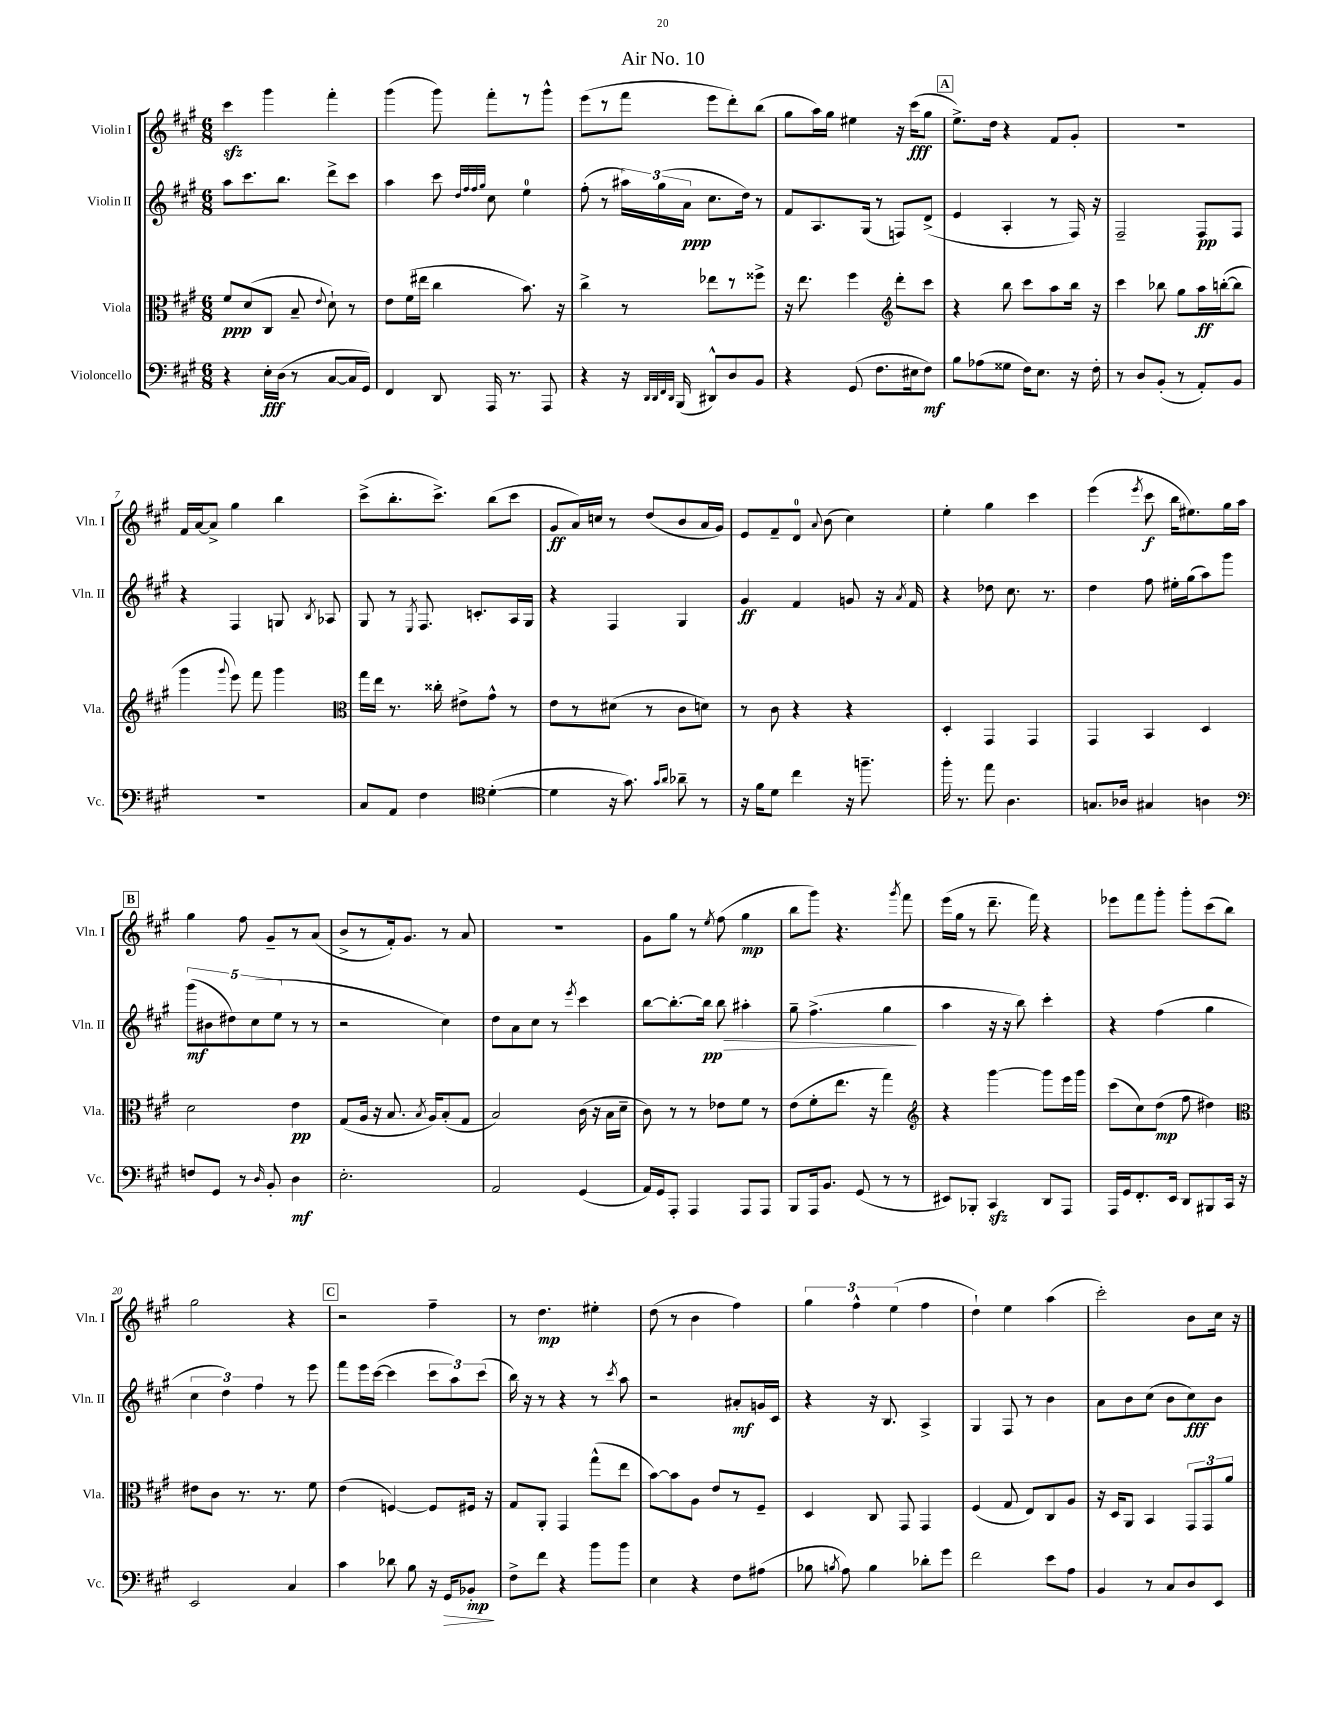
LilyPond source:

\header { title = "Air No. 10" }
<<
\new StaffGroup <<
\new Staff = "s0" \with { instrumentName = "Violin I" shortInstrumentName = "Vln. I" } {
    \clef treble \key a \major \numericTimeSignature \time 6/8
    \autoBeamOff cis'''4\sfz gis'''4 fis'''4-. |
    gis'''4( gis'''8) fis'''8[-. r8 gis'''8]-^ |
    e'''8[( r8 fis'''8] e'''8[ d'''8-.) b''8]( |
    gis''8[ a''16) gis''16] eis''4 r16 cis'''16[\fff( gis''8] |
    \mark \markup { \box "A" } e''8.[->) d''16] r4 fis'8[ gis'8]-. |
    R2. |
    fis'16[ a'16~ a'8]-> gis''4 b''4 |
    cis'''8[->( b''8.-. cis'''8.]->) b''8[( cis'''8] |
    gis'8[\ff a'16) c''16] r8 d''8[( b'8 a'16 gis'16]) |
    e'8[ fis'8-- d'8]-0 \appoggiatura { a'8 } b'8( cis''4) |
    e''4-. gis''4 cis'''4 |
    e'''4( \acciaccatura { e'''8 } cis'''8\f b''16[ eis''8.) gis''16 a''16] |
    \mark \markup { \box "B" } gis''4 fis''8 gis'8[-- r8 a'8]( |
    b'8[-> r8 fis'16-.) gis'8.] r8 a'8 |
    R2. |
    gis'8[ gis''8] r8 \acciaccatura { e''8 } fis''8( gis''4\mp |
    b''8[ gis'''8]) r4. \acciaccatura { gis'''8 } fis'''8 |
    e'''16[( gis''16] r8 d'''8.-- fis'''16) r4 |
    ees'''8[ fis'''8 gis'''8]-. gis'''8[-. cis'''8( b''8]) |
    gis''2 r4 |
    \mark \markup { \box "C" } r2 fis''4-- |
    r8 d''4.\mp eis''4-. |
    d''8( r8 b'4 fis''4) |
    \tuplet 3/2 { gis''4 fis''4-^ e''4( } fis''4 |
    d''4-!) e''4 a''4( |
    cis'''2-.) b'8[ cis''16] r16 \bar "|." |
}
\new Staff = "s1" \with { instrumentName = "Violin II" shortInstrumentName = "Vln. II" } {
    \clef treble \key a \major \numericTimeSignature \time 6/8
    \autoBeamOff a''8[ cis'''8. b''8.] d'''8[-> cis'''8] |
    a''4 cis'''8 \grace { d''32[ fis''32 fis''32 gis''32] } cis''8 e''4-0 |
    fis''8-.( r8 \tuplet 3/2 { ais''16[) gis''16( a'16]\ppp } cis''8.[ d''16]) r8 |
    fis'8[ a8. gis16]( r8 f8[) d'8]->( |
    \mark \markup { \box "A" } e'4 a4-. r8 fis16) r16 |
    fis2-- fis8[\pp fis8] |
    r4 fis4 g8 \acciaccatura { b8 } aes8 |
    gis8 r8 \acciaccatura { e8 } fis8. c'8.[-. a16 gis16] |
    r4 fis4 gis4 |
    gis'4\ff fis'4 g'8 r16 \acciaccatura { a'8 } fis'16 |
    r4 des''8 cis''8. r8. |
    d''4 fis''8 eis''16[-. gis''16( a''8) gis'''8] |
    \mark \markup { \box "B" } \tuplet 5/4 { gis'''8[\mf( bis'8 dis''8) cis''8( e''8] } r8 r8 |
    r2 cis''4) |
    d''8[ a'8 cis''8] r8 \acciaccatura { e'''8 } cis'''4 |
    b''8[~ b''8.~-. b''16]\pp\> b''8 ais''4-. |
    gis''8-- fis''4.->( gis''4\! |
    a''4 r16 r16 b''8) cis'''4-. |
    r4 fis''4( gis''4 |
    \tuplet 3/2 { cis''4 d''4) fis''4 } r8 e'''8 |
    \mark \markup { \box "C" } fis'''8[ e'''16 cis'''16]~( cis'''4 \tuplet 3/2 { cis'''8[ a''8) cis'''8]( } |
    b''16) r16 r8 r4 r8 \acciaccatura { cis'''8 } a''8 |
    r2 ais'8[-.\mf g'16 cis'16] |
    r4 r16 b8. a4-> |
    gis4 fis8 r8 b'4 |
    a'8[ b'8 cis''8]( b'8[ cis''8\fff) b'8] \bar "|." |
}
\new Staff = "s2" \with { instrumentName = "Viola" shortInstrumentName = "Vla." } {
    \clef alto \key a \major \numericTimeSignature \time 6/8
    \autoBeamOff fis'8[\ppp d'8( cis8] b8-- \appoggiatura { e'8 } d'8-!) r8 |
    e'8[ fis'16( eis''16] cis''4 b'8.) r16 |
    cis''4-> r8 ees''8[ r8 fisis''8]-> |
    r16 e''8. fis''4 \clef treble d'''8[-. cis'''8] |
    \mark \markup { \box "A" } r4 b''8 cis'''8[ a''8 b''16] r16 |
    cis'''4 bes''8 gis''8[ a''16\ff b''16~-.( b''8] |
    gis'''4 \appoggiatura { gis'''8 } e'''8) fis'''8 gis'''4 |
    \clef alto gis''16[ e''16] r8. cisis''16-. eis'8[-> gis'8]-^ r8 |
    e'8[ r8 dis'8]( r8 cis'8[ d'8]) |
    r8 cis'8 r4 r4 |
    d4-. gis,4 gis,4 |
    gis,4 b,4 d4 |
    \mark \markup { \box "B" } d'2 e'4\pp |
    gis8[( a16] r16 b8. \acciaccatura { b8 } a16[) b8-.( gis8] |
    b2) cis'16( r16 b16[ d'16]-- |
    cis'8) r8 r8 ees'8[ fis'8] r8 |
    e'8[( fis'8-. e''8.] r16 gis''4) |
    \clef treble r4 gis'''4~ gis'''8[ e'''16 gis'''16] |
    cis'''8[( cis''8) d''8]\mp( fis''8 dis''4) |
    \clef alto eis'8[ cis'8] r8. r8. fis'8 |
    \mark \markup { \box "C" } e'4( f4~) f8[ fis16] r16 |
    gis8[ a,8]-. gis,4 gis''8[-^( e''8] |
    b'8[~) b'8 a8] e'8[ r8 fis8]-- |
    d4 cis8 gis,8 gis,4 |
    fis4( gis8 e8[) cis8 a8] |
    r16 d16[ a,8] b,4 \tuplet 3/2 { gis,8[ gis,8 a'8] } \bar "|." |
}
\new Staff = "s3" \with { instrumentName = "Violoncello" shortInstrumentName = "Vc." } {
    \clef bass \key a \major \numericTimeSignature \time 6/8
    \autoBeamOff r4 e16[-.\fff d16]( r8 cis8[~ cis16 gis,16]) |
    fis,4 d,8 a,,16 r8. a,,8 |
    r4 r16 \grace { d,32[ d,32 fis,32 d,32] } b,,16( dis,8[-^) d8 b,8] |
    r4 gis,8( fis8.[ eis16 fis8]\mf) |
    \mark \markup { \box "A" } b8[ aes8( gisis8] fis16[) e8.] r16 fis16-. |
    r8 d8[ b,8]-.( r8 a,8[-.) b,8] |
    R2. |
    cis8[ a,8] fis4 \clef tenor d'4~-.( |
    d'4 r16 gis'8.) \grace { gis'16[ a'16] } aes'8-- r8 |
    r16 fis'16[ d'8] cis''4 r16 f''8.-- |
    fis''16-. r8. e''8 a4. |
    g8.[ aes16] gis4 a4 |
    \mark \markup { \box "B" } \clef bass f8[ gis,8] r8 \grace { d16 } b,8-. d4\mf |
    e2.-. |
    a,2 gis,4( |
    a,16[) gis,16 a,,8]-. a,,4 a,,8[ a,,8] |
    b,,8[ a,,16 b,8.] gis,8( r8 r8 |
    eis,8[) bes,,8]-. cis,4\sfz d,8[ a,,8] |
    a,,16[ gis,16 fis,8.-. e,16] d,8[ bis,,8 cis,16] r16 |
    e,2 cis4 |
    \mark \markup { \box "C" } cis'4 des'8 b8 r16 gis,16[\> bes,8]-.\mp\! |
    fis8[-> fis'8] r4 b'8[ b'8] |
    e4 r4 fis8[ ais8]( |
    bes8 \acciaccatura { b8 } a8) b4 des'8[-. gis'8] |
    fis'2 e'8[ a8] |
    b,4 r8 cis8[ d8 e,8] \bar "|." |
}
>>
>>
